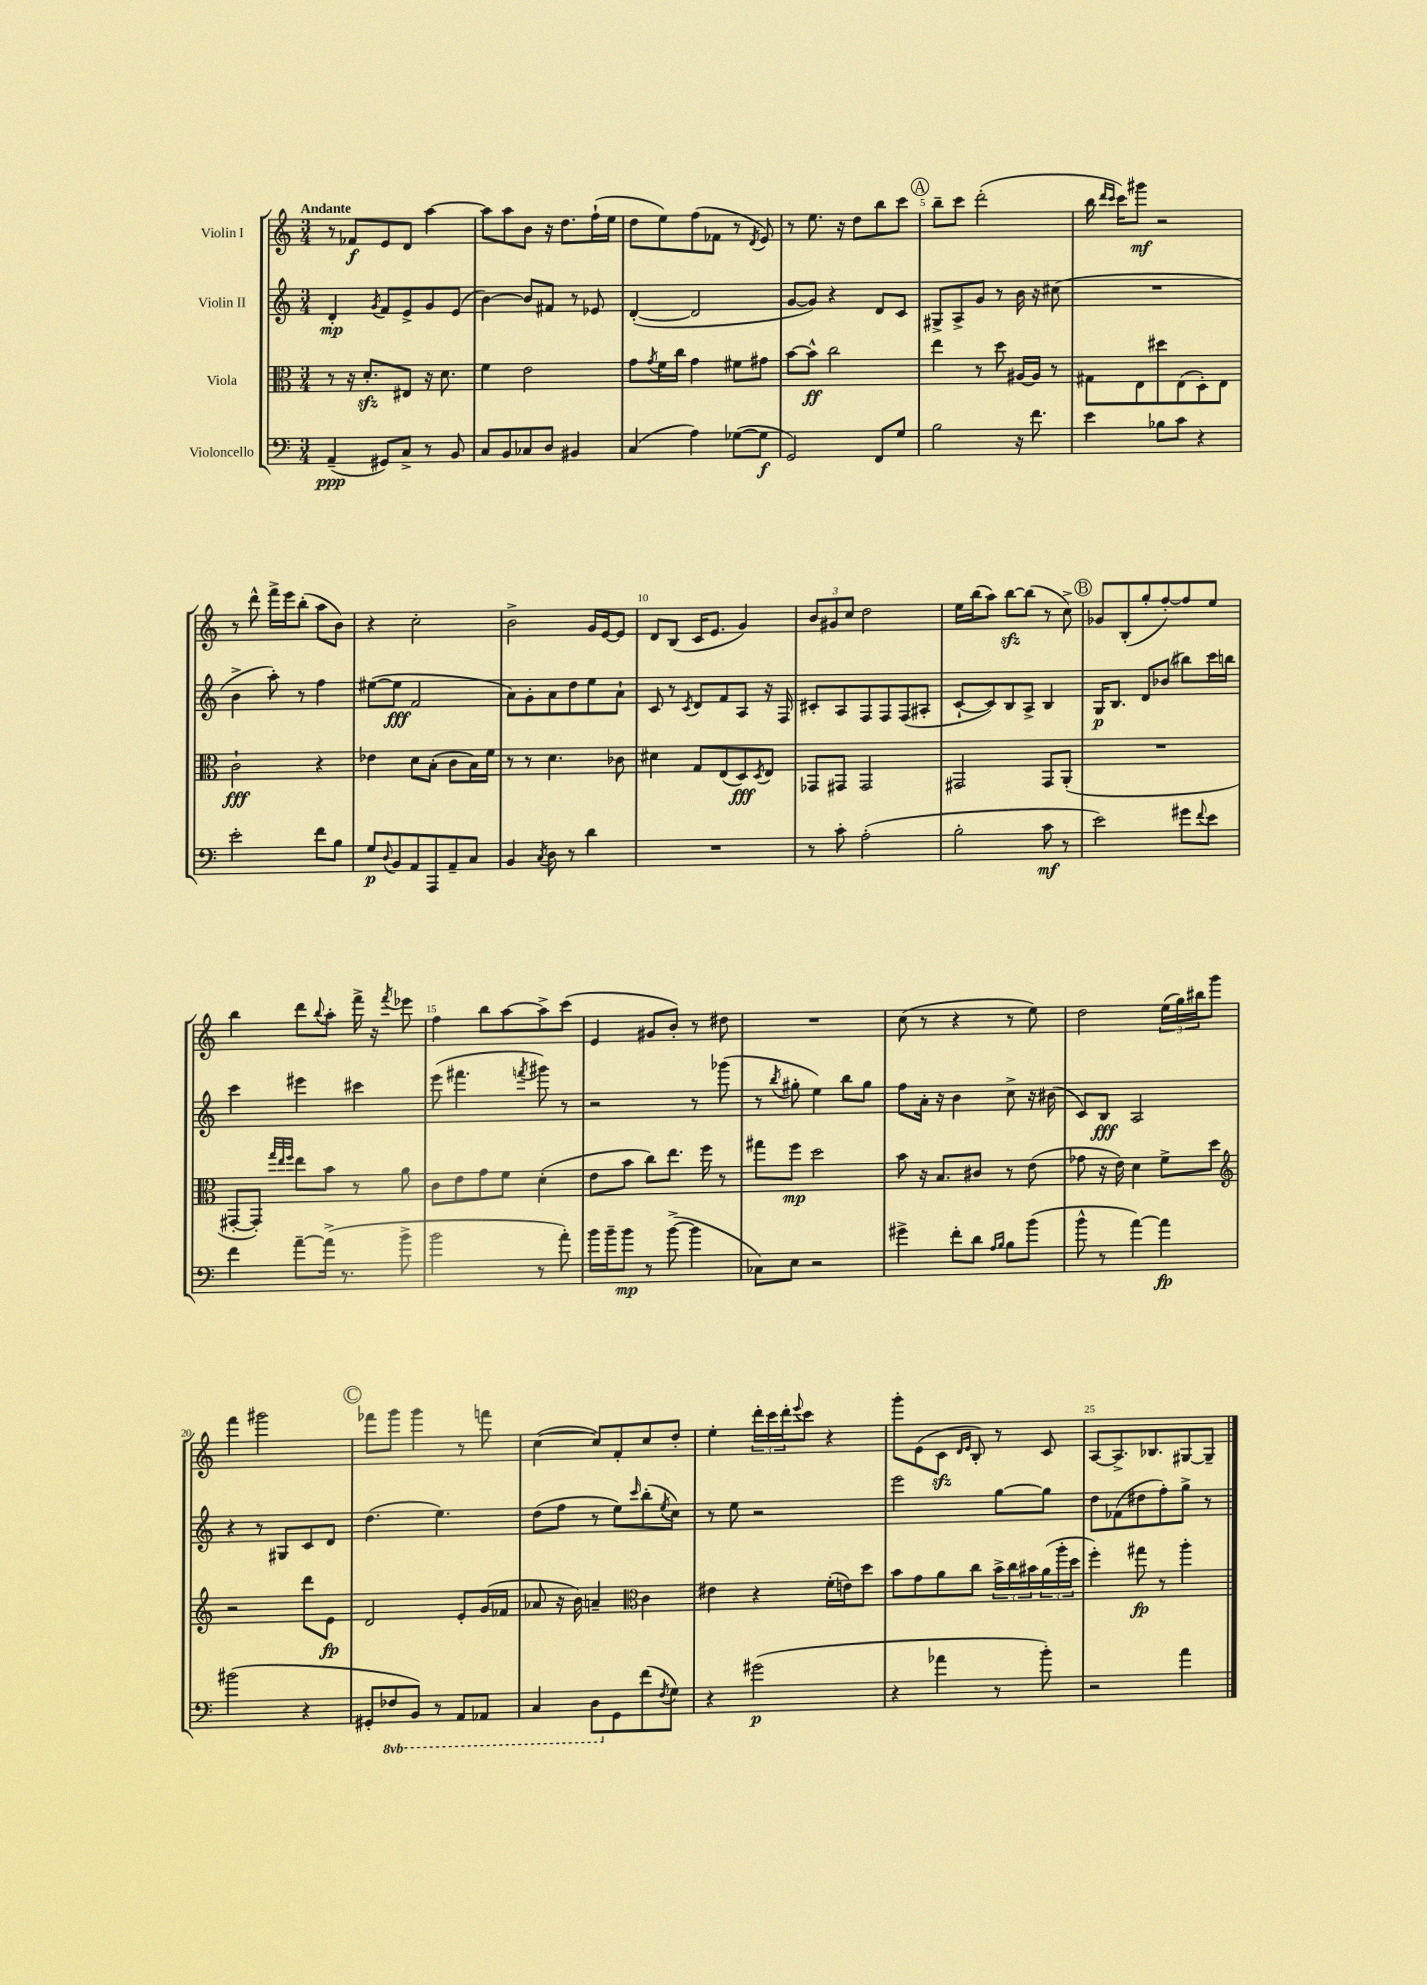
<<
\new StaffGroup <<
\new Staff = "s0" \with { instrumentName = "Violin I" } {
    \clef treble \key c \major \numericTimeSignature \time 3/4 \tempo "Andante"
    r8 fes'8\f e'8 d'8 a''4~ |
    a''8 a''8 b'8 r16 d''8. f''16-!( e''16 |
    d''8 e''8) f''8( fes'8 r8 \acciaccatura { d'8 } e'8) |
    r8 e''8. r16 d''8 b''8 c'''8 |
    \mark \markup { \circle "A" } b''8-- c'''8 d'''2-.( |
    b''16 \grace { d'''16 c'''16 } c'''16) gis'''8\mf r2 |
    r8 d'''8-^ f'''16-> e'''16 b''8-.( a''8 b'8) |
    r4 c''2-. |
    b'2-> g'16 e'16~ e'8 |
    d'8 b8( c'16 e'8. g'4) |
    \tuplet 3/2 { b'8 gis'8 c''8 } d''2 |
    e''16 b''16( a''8) b''8~\sfz b''8( r8 c''8->) |
    \mark \markup { \circle "B" } ges'8 b8-.( g''8-. f''8~-.) f''8 e''8 |
    b''4 d'''8 \appoggiatura { b''8 } a''8-. f'''16-> r16 \acciaccatura { f'''8 } ees'''8 |
    f''4 b''8 a''8~ a''8-> c'''8( |
    e'4 gis'8 b'8-.) r8 dis''8 |
    R2. |
    c''8( r8 r4 r8 e''8) |
    d''2 \tuplet 3/2 { e''16( g''16) bis''16 } g'''8 |
    f'''4 gis'''2 |
    \mark \markup { \circle "C" } fes'''8 g'''8 g'''4 r8 f'''8 |
    c''4~( c''8) f'8-. c''8 d''8-. |
    e''4-. \tuplet 3/2 { d'''16-. c'''16 d'''16-. } \appoggiatura { e'''8 } c'''8 r4 |
    g'''8-. e'8( c'8\sfz \grace { d'16 e'16 } b8-.) r8 c'8 |
    a8~ a8.-> bes8. gis8~ gis8-- \bar "|." |
}
\new Staff = "s1" \with { instrumentName = "Violin II" } {
    \clef treble \key c \major \numericTimeSignature \time 3/4
    d'4-.\mp \acciaccatura { g'8 } f'8 e'8-> g'8 e'8( |
    b'4~) b'8 fis'8 r8 ees'8 |
    d'4~-.( d'2 |
    g'8~ g'8) r4 d'8 c'8 |
    \mark \markup { \circle "A" } gis8-> a8-> g'8 r8 b'16 r16 cis''8( |
    R2. |
    b'4-> a''8-.) r8 f''4 |
    eis''8~( eis''8\fff f'2 |
    a'8) g'8-. a'8 d''8 e''8 a'8-! |
    c'8 r8 \acciaccatura { c'8 } d'8 f'8 a8 r16 f16 |
    cis'8-. a8 f8 f8 f8( ais8-. |
    c'8~-! c'8) b8 a8-> b4 |
    \mark \markup { \circle "B" } g16\p b8. d'8 bes'8( bis''8) c'''16 b''16 |
    c'''4 eis'''4 cis'''4 |
    e'''8( fis'''4. \acciaccatura { f'''8 } gis'''8) r8 |
    r2 r8 ges'''8( |
    r8 \acciaccatura { b''8 } gis''8-. e''4) b''8 gis''8 |
    f''8 a'16-. r16 b'4 c''8-> r16 bis'16( |
    c'8) b8\fff a2 |
    r4 r8 gis8 c'8 d'8 |
    \mark \markup { \circle "C" } d''4.( e''4.) |
    d''8( f''8 r8 e''8) \grace { c'''16 } b''8-.( \acciaccatura { e''8 } c''8) |
    r8 e''8 r2 |
    e'''2 g''8~ g''8 |
    d''8 fes'8( dis''8 f''8-.) g''8-> r8 \bar "|." |
}
\new Staff = "s2" \with { instrumentName = "Viola" } {
    \clef alto \key c \major \numericTimeSignature \time 3/4
    r8 r16 d'8.-.\sfz eis8 r16 d'8. |
    f'4 e'2 |
    g'8 \acciaccatura { g'8 } f'16 c''16 g'4 fis'8 gis'8 |
    b'8~ b'8-^\ff c''2 |
    \mark \markup { \circle "A" } e''4 r8 d''8 ais16~ ais16 r8 |
    gis8 e8 dis''8 e8( d8-.) e8 |
    c'2-!\fff r4 |
    ees'4 d'8 b8-.( c'8 b16) f'16 |
    r8 r8 d'4. ces'8 |
    dis'4 g8 e8( d8\fff) \acciaccatura { d8 } e8 |
    ges,8 gis,8 gis,2 |
    gis,2 gis,8 a,8-.( |
    \mark \markup { \circle "B" } R2. |
    gis,8~-. gis,8-.) \grace { g''32 e''32 f''32 } e''8 b'8 r8 a'8 |
    c'8 e'8 g'8 f'8 d'4-.( |
    e'8 b'8 c''8) e''8. f''16 r8 |
    gis''8 f''8\mp d''2 |
    b'8 r16 b8. cis'8 r8 e'8( |
    ges'8 r16 e'16) d'4 f'8-> d''8 |
    \clef treble r2 d'''8 e'8\fp |
    \mark \markup { \circle "C" } d'2 e'8-. g'16( fes'16 |
    aes'8 r16 b'16) a'4-- \clef alto c'4 |
    eis'4 r4 f'16-.( e'16) d''8 |
    b'8 g'8 a'8 c''8 \tuplet 3/2 { b'16-> c''16 bis'16 } \tuplet 3/2 { a'16( a''16-. d''16 } |
    f''4-.) gis''8\fp r8 a''4-. \bar "|." |
}
\new Staff = "s3" \with { instrumentName = "Violoncello" } {
    \clef bass \key c \major \numericTimeSignature \time 3/4 \set Staff.ottavationMarkups = #ottavation-simple-ordinals
    a,4--\ppp( gis,8) c8-> r8 b,8 |
    c8 b,8 ces8 d8 bis,4 |
    c4( a4) ges8~( ges8\f |
    g,2) f,8 g8 |
    \mark \markup { \circle "A" } b2 r16 f'8. |
    e'4 bes8 c'8 r4 |
    e'2-. f'8 b8 |
    g8\p \appoggiatura { d8 } b,8 a,8 a,,8 a,8-- c8 |
    b,4 \acciaccatura { c8 } d8 r8 d'4 |
    R2. |
    r8 c'8-. a2-.( |
    b2-. c'8\mf r8 |
    \mark \markup { \circle "B" } e'2) gis'8 \appoggiatura { f'8 } e'8 |
    f'4 a'8~-- a'16->( r8. b'8-> |
    b'2 r8 a'8-.) |
    b'16 b'16-- b'8\mp r8 b'8~->( b'4 |
    ces8) e8 r2 |
    gis'4-> f'8-. d'8 \grace { a16 b16 } b8 b'8( |
    b'8-^ r8 a'4~) a'4\fp |
    bis'2( r4 |
    \mark \markup { \circle "C" } gis,8-. \ottava #-1 fes,8 b,,8) r8 a,,8 aes,,8 |
    c,4 d,8 \ottava #0 g,8 f'8( \acciaccatura { f8 } g8) |
    r4 gis'2\p( |
    r4 aes'4 r8 b'8-.) |
    r2 a'4 \bar "|." |
}
>>
>>
\layout { \context { \Score \override BarNumber.break-visibility = ##(#f #t #t) barNumberVisibility = #(every-nth-bar-number-visible 5) } }
